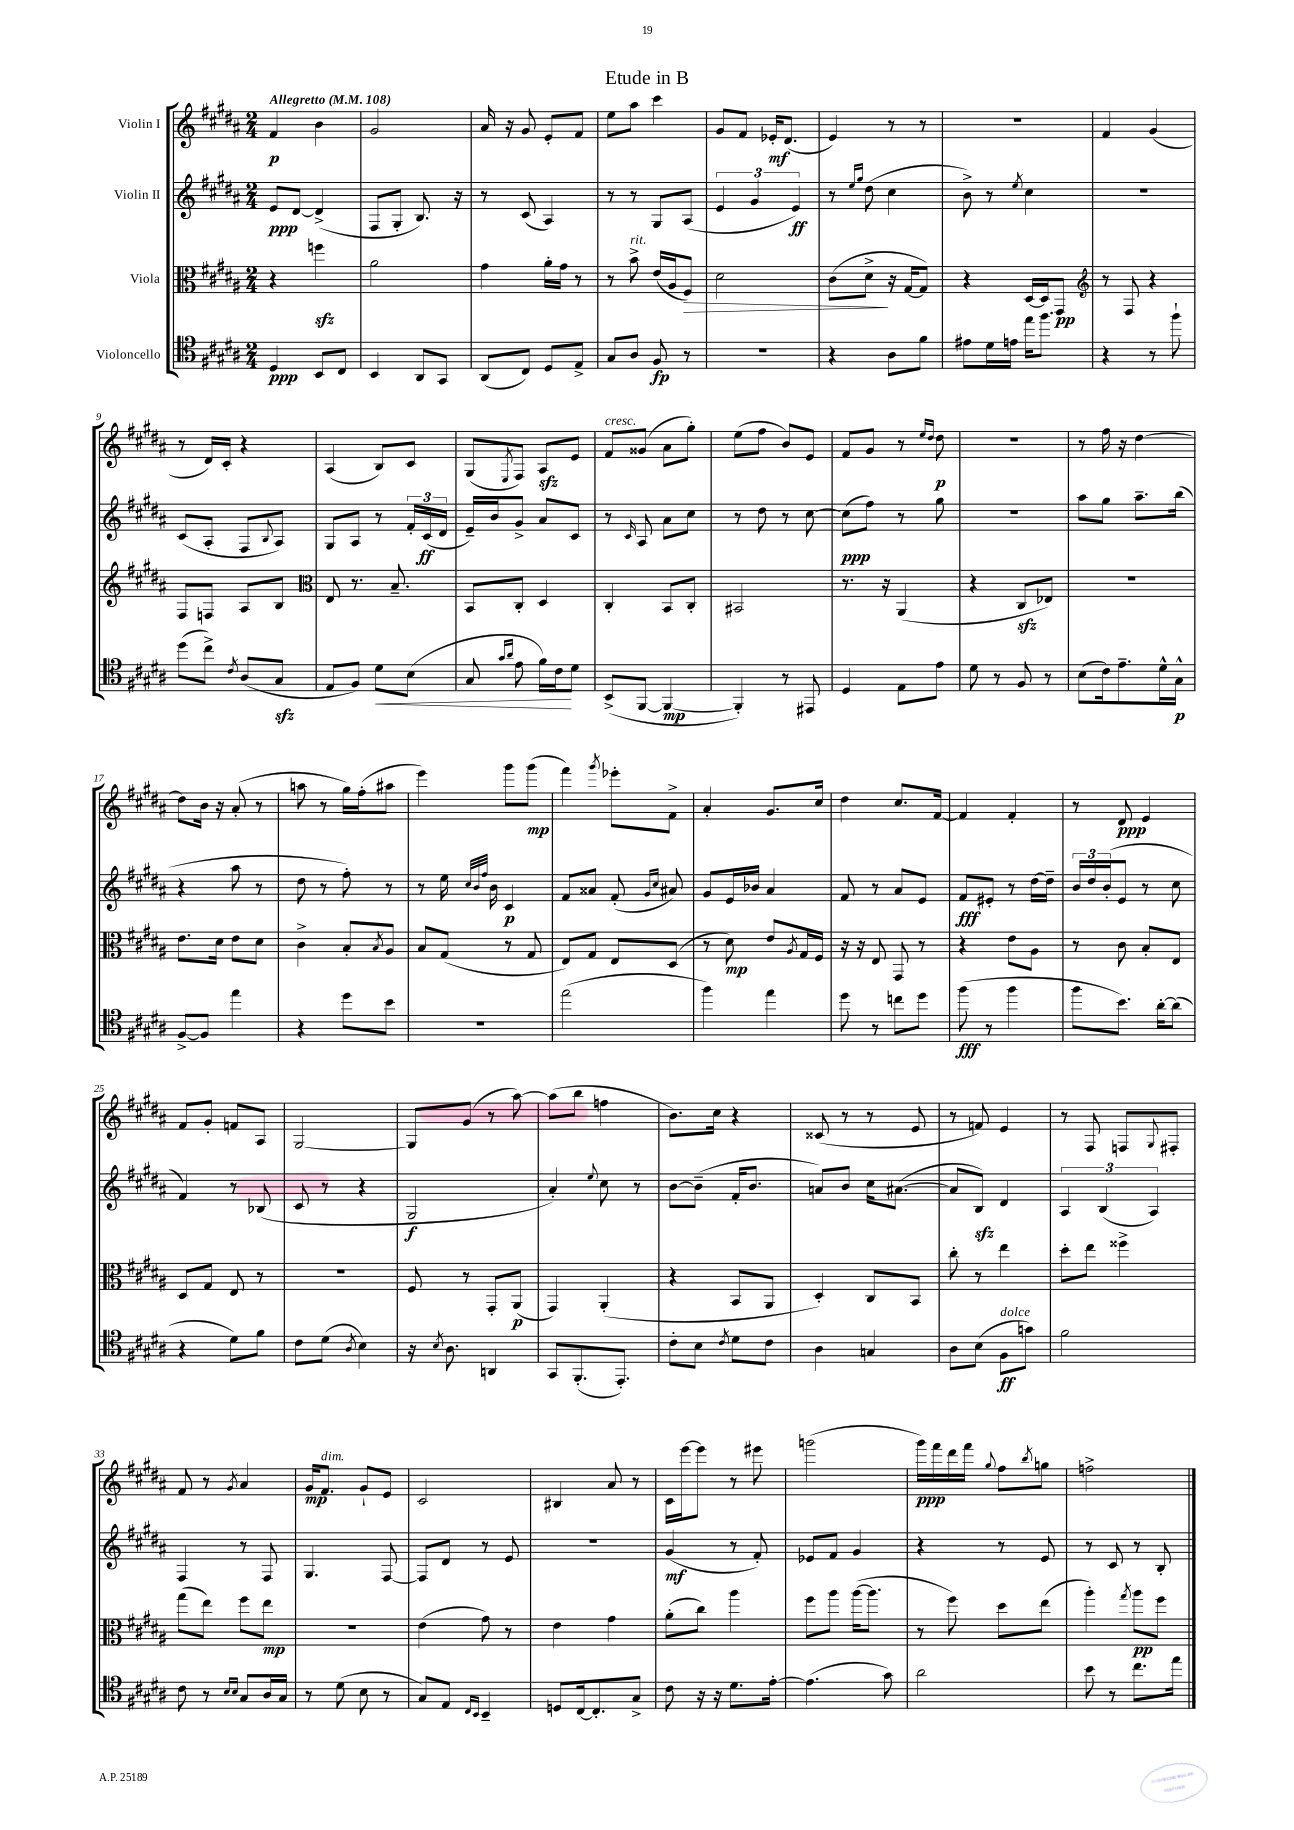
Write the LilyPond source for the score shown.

\header { title = "Etude in B" }
<<
\new StaffGroup <<
\new Staff = "s0" \with { instrumentName = "Violin I" } {
    \clef treble \key b \major \numericTimeSignature \time 2/4 \tempo "Allegretto" 4 = 108
    fis'4\p b'4 |
    gis'2 |
    ais'16 r16 gis'8 e'8-. fis'8 |
    e''8 ais''8 cis'''4 |
    gis'8 fis'8 ees'16-.\mf dis'8.( |
    e'4) r8 r8 |
    R2 |
    fis'4 gis'4( |
    r8 dis'16) cis'16-. r4 |
    ais4( b8) cis'8 |
    gis8( \acciaccatura { e8 } fis8) ais8\sfz e'8 |
    fis'8^\markup { \italic "cresc." } gisis'8( ais'8 gis''8-.) |
    e''8( fis''8 b'8) e'8 |
    fis'8 gis'8 r8 \grace { e''16 dis''16 } dis''8\p |
    R2 |
    r8 fis''16 r16 dis''4~ |
    dis''8 b'16 r16 ais'8-.( r8 |
    a''8 r8 gis''16) fis''16-.( ais''8 |
    e'''4) gis'''8 gis'''8\mp( |
    fis'''4) \acciaccatura { gis'''8 } ees'''8-. fis'8-> |
    ais'4-. gis'8. cis''16 |
    dis''4 cis''8. fis'16~ |
    fis'4 fis'4-. |
    r8 dis'8\ppp e'4 |
    fis'8 gis'8-. f'8 ais8 |
    gis2~ |
    gis8 gis'8( r8 ais''8~) |
    ais''8( b''8 f''4 |
    b'8.) cis''16 r4 |
    cisis'8( r8 r8 e'8 |
    r8 f'8) e'4 |
    r8 fis8 f8 \appoggiatura { gis8 } fis8-. |
    fis'8 r8 \acciaccatura { gis'8 } ais'4 |
    gis'16\mp fis'8.^\markup { \italic "dim." } gis'8-! e'8 |
    cis'2 |
    bis4 ais'8 r8 |
    cis'16 e'''16~ e'''8 r8 eis'''8 |
    g'''2( |
    gis'''16\ppp) fis'''16 dis'''16 fis'''16 \appoggiatura { gis''8 } fis''8 \acciaccatura { b''8 } g''8 |
    f''2-> \bar "|." |
}
\new Staff = "s1" \with { instrumentName = "Violin II" } {
    \clef treble \key b \major \numericTimeSignature \time 2/4
    e'8\ppp dis'8~ dis'4->( |
    fis8 gis8-. b8.) r16 |
    r8 cis'8( ais4) |
    r8 r8 gis8 ais8( |
    \tuplet 3/2 { e'4 gis'4 e'4\ff) } |
    r8 \grace { e''16 gis''16 } dis''8( cis''4 |
    b'8->) r8 \acciaccatura { e''8 } cis''4 |
    R2 |
    cis'8( ais8-. fis8 \appoggiatura { b8 } ais8) |
    gis8 ais8 r8 \tuplet 3/2 { fis'16-. cis'16\ff( dis'16 } |
    e'16--) b'16 gis'8-> ais'8 cis'8 |
    r8 \grace { cis'16 } ais8 ais'8 cis''8 |
    r8 dis''8 r8 cis''8~ |
    cis''8\ppp( fis''8) r8 gis''8 |
    R2 |
    ais''8 gis''8 ais''8.-- b''16( |
    r4 ais''8 r8 |
    dis''8 r8 fis''8-.) r8 |
    r8 e''16 \grace { cis''32 b'32 fis''32 } b'16 cis'4\p |
    fis'8 aisis'8 fis'8-.( \grace { gis'16 cis''16 } ais'8) |
    gis'8 e'16 bes'16 ais'4 |
    fis'8 r8 ais'8 e'8 |
    fis'8\fff eis'8-. r8 dis''16~ dis''16-- |
    \tuplet 3/2 { b'16 dis''16 b'16-.( } e'8 r8 cis''8 |
    fis'4) r8 bes8( |
    cis'8 r8 r4 |
    gis2\f |
    ais'4-.) \appoggiatura { e''8 } cis''8 r8 |
    b'8~ b'8--( fis'16-. b'8. |
    a'8) b'8 cis''16 ais'8.~( |
    ais'8 b8\sfz) dis'4 |
    \tuplet 3/2 { ais4 b4( ais4) } |
    fis4 r8 fis8 |
    gis4. fis8~ |
    fis8 dis'8 r8 e'8 |
    R2 |
    gis'4\mf( r8 fis'8-.) |
    ees'8 fis'8 gis'4 |
    r4 r8 e'8 |
    r8 cis'8 r8 b8-. \bar "|." |
}
\new Staff = "s2" \with { instrumentName = "Viola" } {
    \clef alto \key b \major \numericTimeSignature \time 2/4
    r4 f''4\sfz |
    ais'2 |
    gis'4 ais'16-. gis'16 r8 |
    r8 b'8->^\markup { \italic "rit." } e'16( ais16 fis8\>) |
    dis'2 |
    cis'8( dis'8->\! r16 gis16~ gis8) |
    r4 dis16~ dis16 gis,8\pp |
    \clef treble r8 fis8 r4 |
    fis8 f8 ais8 b8 |
    \clef alto e8 r8. b8.-- |
    b,8 cis8-. dis4 |
    cis4-. b,8 cis8-. |
    bis,2 |
    r8. r16 ais,4( |
    r4 cis8\sfz ees8) |
    R2 |
    e'8. dis'16 e'8 dis'8 |
    cis'4-> b8-. \acciaccatura { b8 } ais8 |
    b8 gis8( r8 gis8 |
    e8) gis8 e8 dis8( |
    r8 dis'8\mp) e'8 \acciaccatura { ais8 } gis16 fis16 |
    r16 r16 e8 gis,8 r8 |
    r4 e'8 ais8 |
    r8 cis'8 b8-. e8 |
    dis8 gis8 e8 r8 |
    R2 |
    fis8 r8 gis,8-. ais,8\p( |
    gis,4) ais,4-.( |
    r4 b,8 ais,8 |
    dis4-.) cis8 b,8 |
    cis''8-. r8 e''4 |
    dis''8-. e''8 fisis''4-> |
    gis''8( e''8) fis''8 e''8\mp |
    R2 |
    e'4( gis'8) r8 |
    e'4 gis'4 |
    ais'8-.( cis''8) ais''4 |
    fis''8 ais''8 ais''16~( ais''8. |
    r8 fis''8) dis''8 e''8( |
    ais''4-.) \acciaccatura { gis''8 } ais''8\pp fis''8 \bar "|." |
}
\new Staff = "s3" \with { instrumentName = "Violoncello" } {
    \clef tenor \key b \major \numericTimeSignature \time 2/4
    dis4\ppp b,8 cis8 |
    b,4 ais,8 gis,8 |
    ais,8( cis8) dis8 e8-> |
    gis8 ais8 fis8\fp r8 |
    R2 |
    r4 ais8 fis'8 |
    eis'8 dis'16 e'16 e''16 fis''8. |
    r4 r8 fis''8-! |
    dis''8( cis''8->) \acciaccatura { cis'8 } ais8( gis8\sfz |
    e8 fis8) dis'8\< b8( |
    gis8 \grace { gis'16 ais'16 } e'8 fis'16) cis'16\! dis'8 |
    b,8->( fis,8~ fis,4~\mp |
    fis,4-.) r8 eis,8 |
    dis4 e8 e'8 |
    dis'8 r8 fis8 r8 |
    b8( cis'16) e'8.-- dis'16-^ gis16-^\p |
    fis8~-> fis8 e''4 |
    r4 dis''8 b'8 |
    r2 |
    e''2( |
    fis''4) e''4 |
    dis''8 r8 c''8 dis''8 |
    fis''8\fff( r8 fis''4 |
    fis''8 b'8.) ais'16~-. ais'8( |
    r4 dis'8) fis'8 |
    cis'8 dis'8( \acciaccatura { ais8 } b4) |
    r16 \acciaccatura { b8 } ais8. a,4 |
    gis,8 fis,8.-.( e,8.-.) |
    cis'8-. b8 \acciaccatura { cis'8 } dis'8 cis'8 |
    ais4 g4 |
    ais8 b8( fis8\ff^\markup { \italic "dolce" } g'8) |
    fis'2 |
    cis'8 r8 \grace { b16 b16 } gis8 ais16 gis16 |
    r8 dis'8( b8 r8 |
    gis8) e8 \grace { cis16 b,16 } b,4-- |
    d8 cis16~ cis8.-. gis8-> |
    cis'8 r16 r16 dis'8. e'16~-. |
    e'4.( gis'8) |
    ais'2 |
    b'8 r8 cis''8. e''16 \bar "|." |
}
>>
>>
